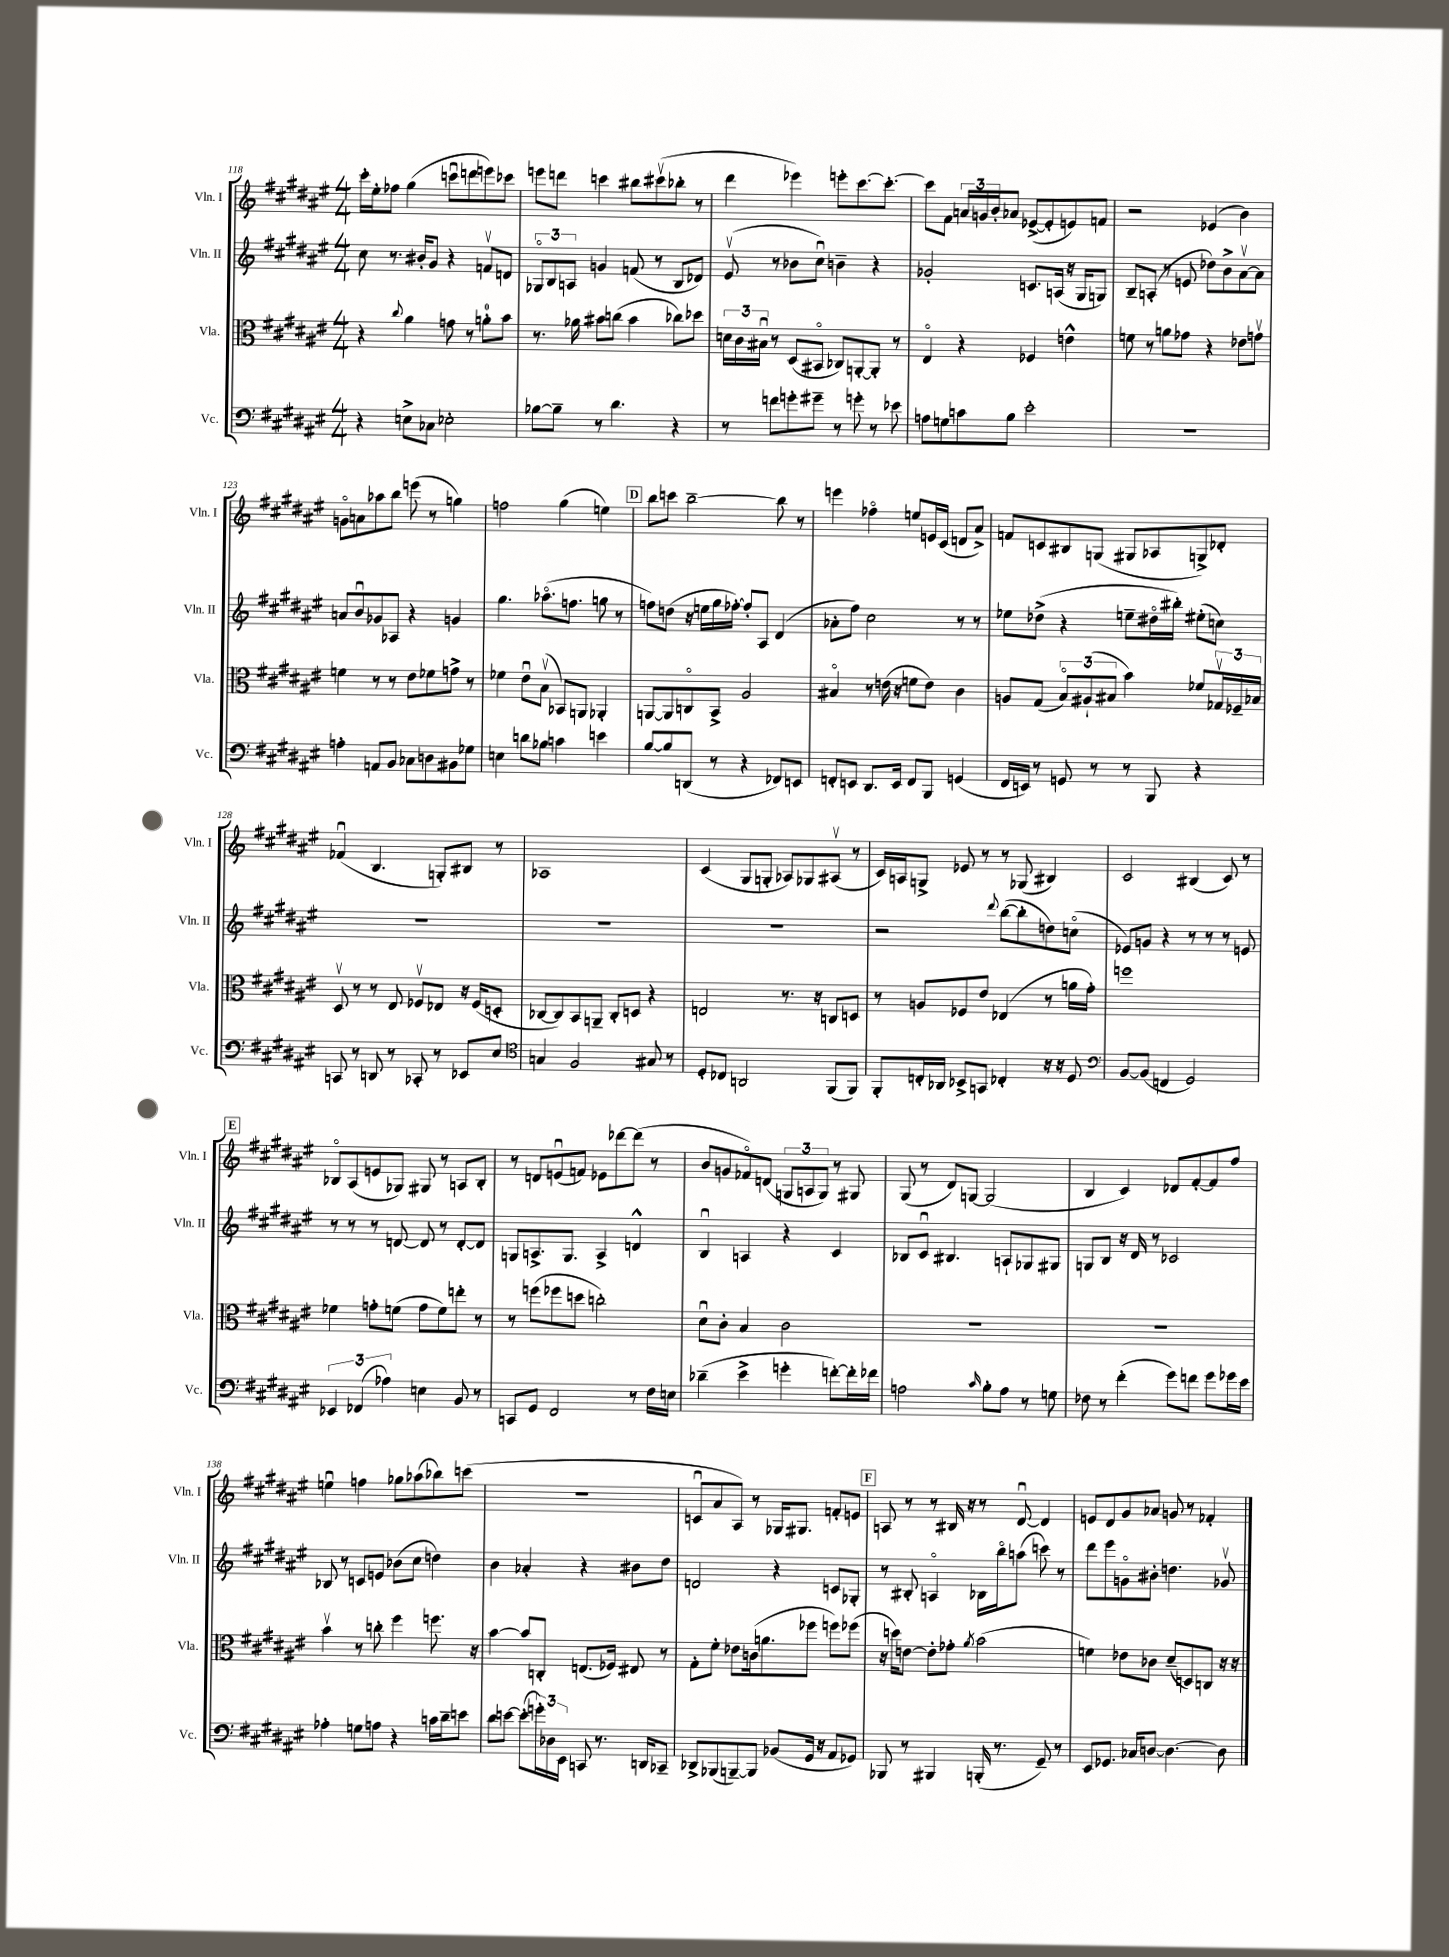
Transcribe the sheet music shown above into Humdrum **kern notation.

**kern	**kern	**kern	**kern
*part4	*part3	*part2	*part1
*staff4	*staff3	*staff2	*staff1
*I"Vc.	*I"Vla.	*I"Vln. II	*I"Vln. I
*I'Vc.	*I'Vla.	*I'Vln. II	*I'Vln. I
*clefF4	*clefC3	*clefG2	*clefG2
*k[f#c#g#d#a#e#]	*k[f#c#g#d#a#e#]	*k[f#c#g#d#a#e#]	*k[f#c#g#d#a#e#]
*M4/4	*M4/4	*M4/4	*M4/4
=118	=118	=118	=118
4r	4r	8cc#\	16ccc#'\LL
.	.	.	16ee#'\J
.	.	8.r	8ff-X\J
.	8qqcc#/	.	.
8En^\L	4a#\	.	(4gg#\
.	.	16b#X'/KL	.
8C-X\J	.	8g#/J	.
2E-X'\	8gn\	4r	8cccnu\L
.	8r	.	8dddn\
.	8an'\L	8fnv/L	8eeen\)
.	8b\J	8dn/J	8ccc-X\J
=119	=119	=119	=119
[8B-X\L	8.r	12G-X/L	8eeen\L
.	.	12B/	.
8B-~\J]	.	.	8dddn\J
.	.	12An/J	.
.	16a-X\	.	.
8r	8b#X\L	4gn/	4cccn\
4.d#\	(8ccn\J	.	.
.	4b#\	(8fn/	8bb#X\L
.	.	8r	(8ccc#Xv\
4r	8cc-X\L)	8B/L	8bb-X'\J
.	8dd-X\J	8d-X/J)	8r
=120	=120	=120	=120
8r	24dn\LL	(8e#v/	4ddd#\
.	24c#\	.	.
.	24B#Xu\JJ	.	.
8fn\L	8r	8r	.
8gn'\	(8D#/L	8b-X\L	4eee-X\)
8g#X~\J	8BB#X/J	8cc#u\J)	.
8r	8C-X/L)	4bn~\	8eeen'\L
8gn'\	[8AAn'/	.	[8.ccc#\
8r	8AA'/J]	4r	.
.	.	.	8.ccc#'\J_
8e-X\	8r	.	.
=121	=121	=121	=121
8An\L	4E#/	2g-X'/	8ccc#\L]
8Gn\	.	.	8f#\J
8cn\	4r	.	24an/LL
.	.	.	24gn/
.	.	.	24b'/J
8B\J	.	.	8a-X/J
2e#'\	4F-X/	8.cn/L	([8e-X^/L
.	.	.	8e-'/]
.	.	(16An/Jk	.
.	4en^^\	16r	8en/)
.	.	16G#/KL	.
.	.	8Gn/J)	8fn/J
=122	=122	=122	=122
1r	8fn\	8B~/L	2r
.	8r	(8An'/J	.
.	8an\L	8r	.
.	8g-X\J	8en/	.
.	4r	8dd-X\L)	(4e-X/
.	.	8b^\	.
.	8e-X\L	[8a#v\	4b\)
.	8gnv\J	8a#\J]	.
!!LO:LB:g=z
=123	=123	=123	=123
4An'\	4fn\	8an/L	8gn\L
.	.	8bu/	8an\
8AAn/L	8r	8g-X/	8aa-X\
8BB/J	8r	8A-X/J	8bb\J
8C-X\L	8e#\L	4r	(8eeen\
8Dn\	8f-X\	.	8r
8BB#X\	8gn^\J	4gn/	4ggn\)
8G-X\J	8r	.	.
=124	=124	=124	=124
4En\	4f-X\	4.gg#\	2ffn\
8dn\L	8e#u\L	.	.
8B-X\J	(8Bv\J	(8.aa-X\L	.
4cn\	8BB-X/L)	.	(4gg#\
.	.	8.ffn\J	.
.	8AAn/J	.	.
4en\	4AA-X'/	8ggn\	4een\)
.	.	8r	.
!!LO:REH:place=s1:t=D
=125	=125	=125	=125
[8B/L	[8AAn/L	8ffn\L)	8bb\L
8B/]	8AA/]	(8ddn\J	8cccn\J
(8DDn/J	8Cn/	16r	[2bb~\
.	.	16een\LL	.
8r	8BB^/J	16gg#\	.
.	.	[16ff-X'\JJ)	.
4r	2A#/	8ff-'/L]	.
.	.	8A#/J	.
8FF-X/L)	.	(4d#/	8bb\]
8EEn/J	.	.	8r
=126	=126	=126	=126
8FFn'/L	4B#X/	8a-X'\L	4eeen\
8EEn/J	.	8ff#\J)	.
8.DD#/L	8r	2cc#\	4ff-X\
.	(16en\	.	.
16EE/Jk	16r	.	.
8FF/L	8fn\L	.	8een/L
8BBB/J	8e\J)	.	16en/L
.	.	.	(16c#/JJ
(4GGn/	4c#\	8r	8dn/L
.	.	8r	8a#^/J)
=127	=127	=127	=127
16FF#/LL	8An/L	8ee-X\L	8fn/L
16EEn/JJ)	.	.	.
8r	(8G#/J	(8dd-X^\J	8cn/
8GGn/	12B/L)	4r	8B#X/
.	(12A#X`/	.	.
8r	.	.	(8Gn/J
.	12B#X/J	.	.
8r	4b\)	8een~\L	8G#X/L
8BBB/	.	16dd#X\L	8A-X/
.	.	16bb#X'\JJ)	.
4r	8f-X/L	(8ee#X'\L	8Gn^/)
.	24G-Xv/L	8ccn\J)	8d-X'/J
.	24F-X~/	.	.
.	24B-X/JJ	.	.
!!LO:LB:g=z
=128	=128	=128	=128
8CCn/	8D#v/	1r	(4f-Xu/
8r	8r	.	.
8DDn/	8r	.	4.B/
8r	8E#/	.	.
8CC-X'/	8F-Xv/L	.	.
8r	8E-X/J	.	8Gn'/L)
8EE-X/L	16r	.	8B#X/J
.	(16F-/KL	.	.
8E#/J	8Dn'/J	.	8r
=129	=129	=129	=129
*clefC4	*	*	*
4Gn/	[8C-X/L	1r	1A-X
.	8C-/])	.	.
2F#/	8BB/	.	.
.	8AAn~/J	.	.
.	8C-'/L	.	.
.	8Dn/J	.	.
8G#X/	4r	.	.
8r	.	.	.
=130	=130	=130	=130
8D#'/L	2En/	1r	(4c#/
8C-X/J	.	.	.
2AAn/	.	.	8G#/L
.	.	.	8Gn'/J
.	8.r	.	8A-X/L)
.	.	.	8G-X/
.	16r	.	.
(8FF#/L	8Cn/L	.	(8A#Xv/J
8FF#/J)	8Dn/J	.	8r
=131	=131	=131	=131
8FF#'/L	8r	2r	16c#/LL)
.	.	.	16An/J
16Cn'/L	8An/L	.	8Gn^/J
16AA-X/JJ	.	.	.
8BB-X^/L	8F-X/	.	8e-X/
8GGn/J	8e#/J	.	8r
.	.	8qqddd#/	.
4C-X'/	(4E-X/	([8bb\L	8r
.	.	8bb'\]	(8G-X/
16r	8r	8ddn\)	4B#X/)
16r	.	.	.
8D#/	16an\LL	(8ccn\J	.
.	16g#'\JJ)	.	.
=132	=132	=132	=132
*clefF4	*	*	*
[8BB/L	1ffn	8e-X/L)	2c#/
(8BB/J]	.	8gn/J	.
4FFn/	.	4r	.
2GG#/)	.	8r	(4B#X/
.	.	8r	.
.	.	8r	8c#/)
.	.	8en/	8r
!!LO:LB:g=z
!!LO:REH:place=s1:t=E
=133	=133	=133	=133
6EE-X/	4f-X\	8r	8B-X/L
.	.	8r	(8A#/
(6FF-X/	.	.	.
.	8gn'\L	8r	8en/
6A-X\)	.	.	.
.	(8fn\J	[8dn/	8G-X/J)
4En\	8g\L	8d/]	8G#X/
.	8f\)	8r	8r
8BB/	8een'\J	[8d'/L	8An/L
8r	8r	8d/J]	8B-'/J
=134	=134	=134	=134
8CCn/L	8r	8Gn/L	8r
8GG#/J	(8ffn\L	8.An^/	8dn/L
2FF#/	8ff-X\	.	(8enu/
.	.	8.G/J	.
.	8ddn\J	.	8fn/J)
.	2ccn'\)	4A^/	8e-X\L
.	.	.	[8ddd-X\
8r	.	4dn^^/	(8ddd-\J]
16F#\LL	.	.	8r
16En\JJ	.	.	.
=135	=135	=135	=135
(4d-X~\	8d#u\L	4Bu/	8b/L
.	8c#'\J	.	8gn/
4e#^\	4B/	4An/	8f-X/)
.	.	.	(8dn/J
4gn'\	2c#\	4r	12Gn/L
.	.	.	12An/
.	.	.	12G/J)
[8fn'\L)	.	4c#/	8r
16f'\L]	.	.	8G#X/
16f-X\JJ	.	.	.
=136	=136	=136	=136
2An\	1r	8B-X/L	(8G#/
.	.	8c#u/J	8r
.	.	4.B#X/	8d#/L)
.	.	.	[8Gn/J
16qqc#/	.	.	.
8B'\L	.	.	(2G/]
8A\J	.	8An`/L	.
8r	.	8G-X/	.
8Gn\	.	8G#X/J	.
=137	=137	=137	=137
8F-X\	1r	8Gn/L	4B/
8r	.	8B/J	.
(4f#'\	.	16r	4c#/)
.	.	16d#/	.
.	.	8r	.
8g#\L)	.	2c-X/	8d-X/L
8fn\J	.	.	[8f#'/
8g#\L	.	.	8f#/]
16g-X\L	.	.	8ff#/J
16e#\JJ	.	.	.
!!LO:LB:g=z
=138	=138	=138	=138
4A-X'\	4bv\	8B-X/	4eenu\
.	.	8r	.
8Gn\L	8r	8cn/L	4ffn\
8An\J	8ccn'\	8en/J	.
4r	4ff#\	(8b-X\L	8gg-X\L
.	.	8cc#\J	(8aa-X\
16cn\LL	8.ffn\	4ddn\)	8bb-X\)
16d#~\J	.	.	.
8en\J	.	.	(8cccn\J
.	16r	.	.
=139	=139	=139	=139
8d#\L	[4b\	4b\	1r
[8en\J	.	.	.
(8e'\L]	8b/L]	4a-X'/	.
24gn'\L)	8Cn'/J	.	.
24D-X\	.	.	.
24EE#\JJ	.	.	.
8CCn/	(8.En/L	4r	.
8.r	.	.	.
.	16F-X/Jk)	.	.
.	8E#X/	8b#X\L	.
16DDn/KL	.	.	.
8CC-X~/J	8r	8dd#\J	.
=140	=140	=140	=140
8DD-X^/L	8G#'\L	2dn/	8cnu/L
(8BBB-X/	8f#'\J	.	8a#/
[8BBBn~/)	8e-X\L	.	8A#/J)
8BBB/J]	(16cn\k	.	8r
.	8.an\	.	.
(8BB-X/L	.	4r	16G-X/KL
.	.	.	8.G#X/J
16GG#/Jk	8ff-X\J	.	.
16r	.	.	.
8AA#/L	8ffn\L)	8cn/L	8fn'/L
8GG-X/J)	(8ff-X\J	8G-X'/J	8en/J
!!LO:REH:place=s1:t=F
=141	=141	=141	=141
8BBB-X/	16r	8r	8An/
.	16ddn\KL)	.	.
8r	[8en\J	8B#X'/	8r
4BBB#X/	8e'\L]	4An/	8r
.	8g-X'\J	.	16B#X/
.	.	.	16r
.	8qa#/	.	.
(16BBBn'/	(2b\	16B-X\LL	8r
8.r	.	16bb\J	.
.	.	(8aan\J	[8d#u/
8GG#~/)	.	8cccn\)	4d#/]
8r	.	8r	.
=142	=142	=142	=142
8EE#/L	4fn\)	8ddd#\L	8en/L
8.GG-X/J	.	8eee#\	8d#/
.	8e-X\L	8gn\	8g#/
16C-X/KL	.	.	.
[8Dn/J	8c-X\J	8b#X'\J	8a-X/J
4.D\_	(8d#~/L	4.ddn\	8gn/
.	8Dn/)	.	8r
.	8Cn/J	.	4f-X'/
8D\]	16r	8g-Xv/	.
.	16r	.	.
==	==	==	==
*-	*-	*-	*-
